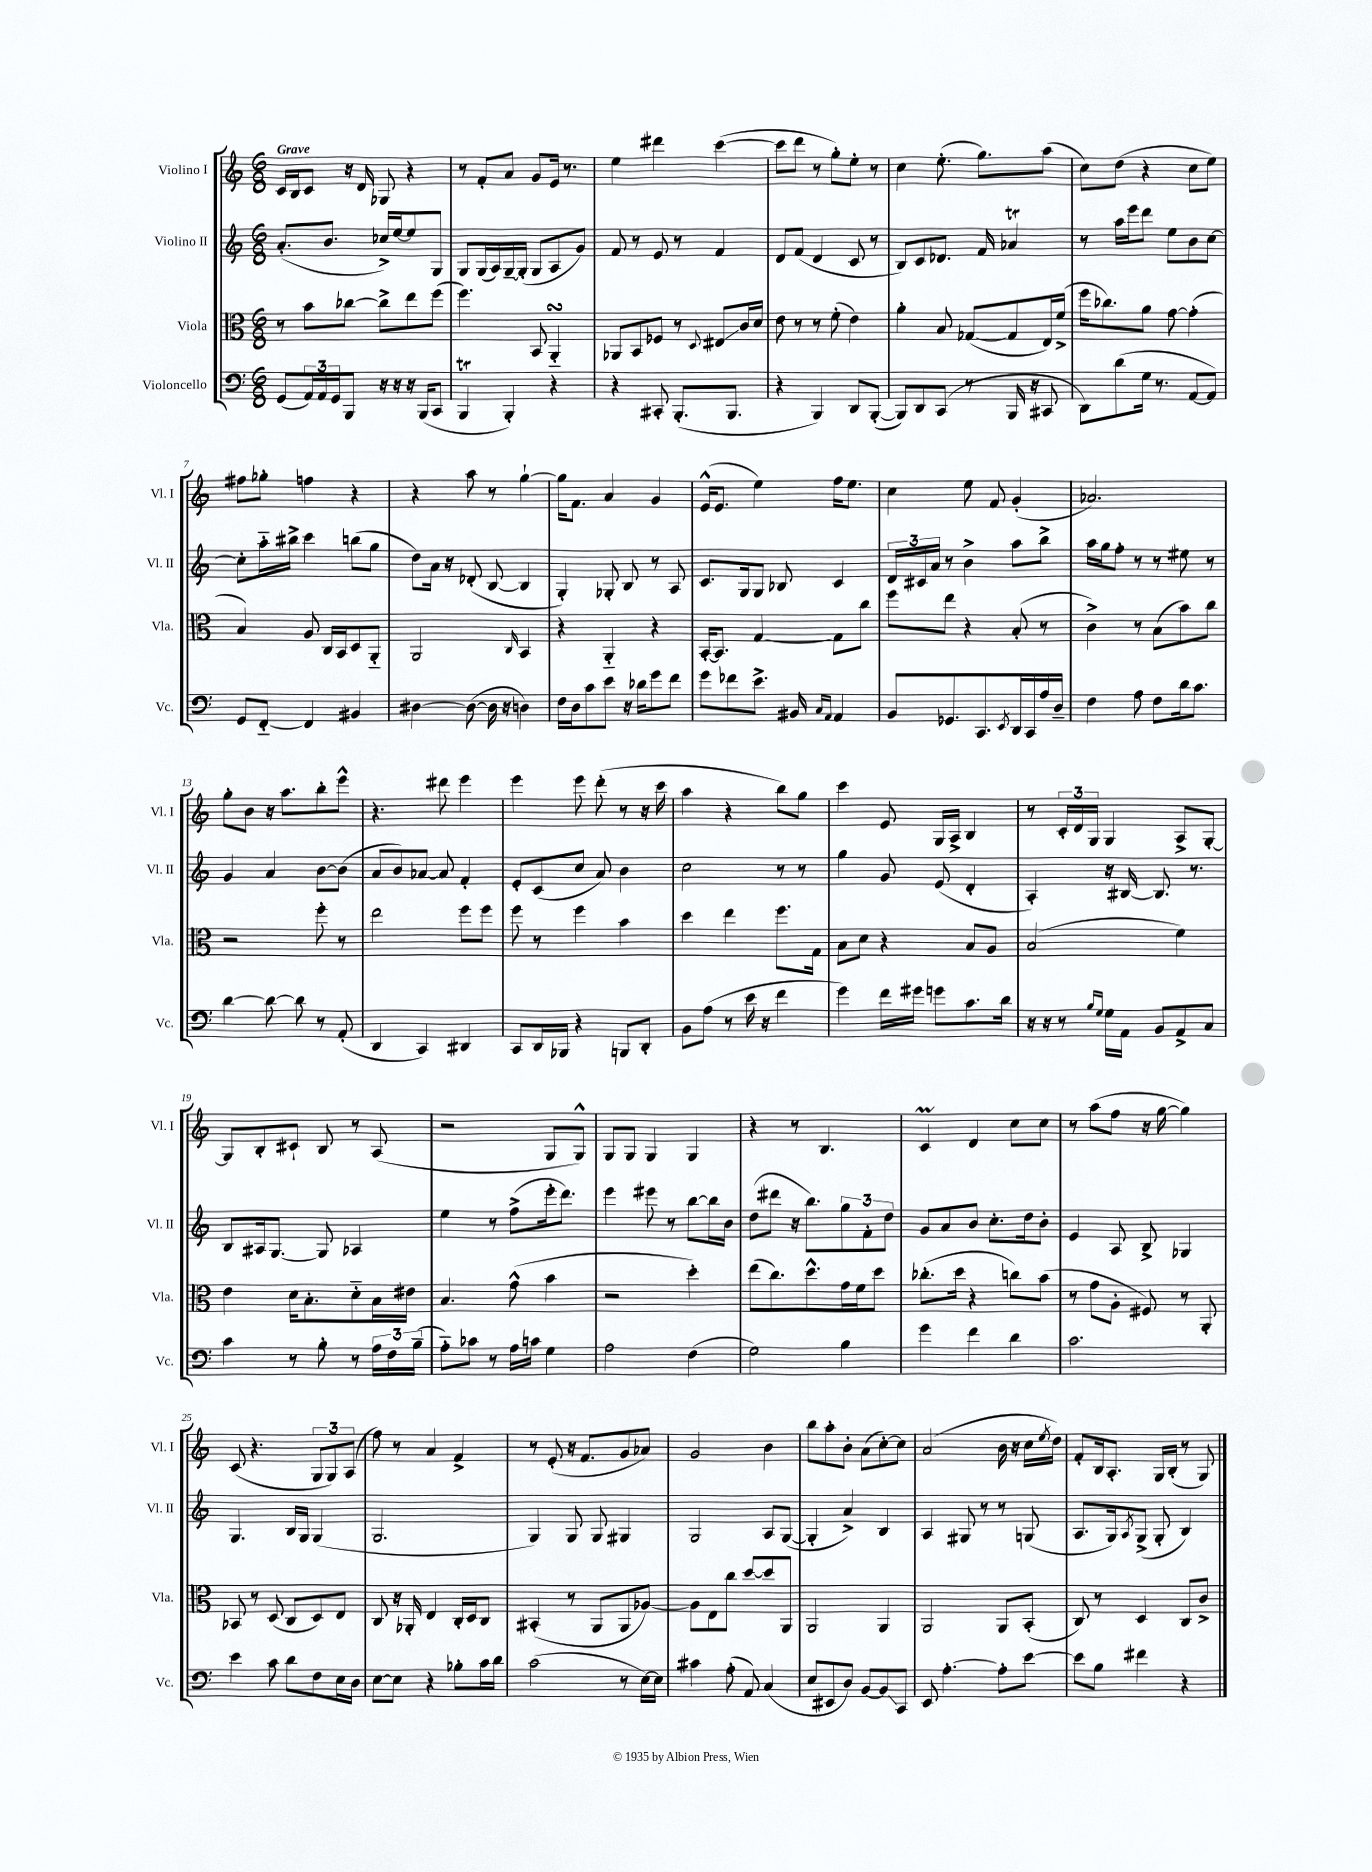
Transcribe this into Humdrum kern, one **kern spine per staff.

**kern	**kern	**kern	**kern
*staff4	*staff3	*staff2	*staff1
*clefF4	*clefC3	*clefG2	*clefG2
*k[]	*k[]	*k[]	*k[]
*M6/8	*M6/8	*M6/8	*M6/8
(8GG	8r	(8.a'	16c
.	.	.	16B
24AA)	8b	.	8c
24AA	.	.	.
.	.	8.b	.
24GG	.	.	.
8BBB	[8cc-	.	16r
.	.	.	16d
16r	8cc-^]	16cc-^)	8G-
16r	.	[16ee	.
16r	8ee	8ee]	4r
(16BBB	.	.	.
8CC	(8ff	8G	.
=	=	=	=
4BBB	4.ff)	8G	8r
.	.	(16G	8f'
.	.	16A)	.
4BBB')	.	[16G~	8a
.	.	(16G']	.
.	8BB	8G	8g
4r	4AA'~	8A	16e
.	.	.	8.r
.	.	8g)	.
=	=	=	=
4r	8AA-	8f	4ee
.	8BB	8r	.
8CC#'	8F-	8e	4ddd#
(8.BBB'	8r	8r	.
.	8qqD	.	.
.	8E#	4f	([4ccc
8.BBB	.	.	.
.	16c	.	.
.	16d	.	.
=	=	=	=
4r	8e	8d	8ccc]
.	8r	(8f	8ddd
4BBB)	8r	4d	8r
.	(8f'	.	8gg')
8DD	4e)	8c	8ee'
([8BBB'	.	8r	8r
=	=	=	=
8BBB])	4a'	8B)	4cc
8DD	.	8c	.
(8CC	8B	8.d-	(8.ee'
8r	([8G-	.	.
.	.	16f	8.gg)
16BBB	8G-]	4a-	.
16r	.	.	.
8CC#	16E)	.	(8aa
.	(16f^	.	.
=	=	=	=
8DD)	16ff	8r	8cc)
.	8.cc-)	.	.
(8d	.	16aa	(8dd
.	.	16eee	.
16G	8a	8ddd	4r
8.r	.	.	.
.	[8g	8ee	.
[8AA	(4g']	8b	8cc
8AA])	.	[8cc	8ee)
=	=	=	=
8GG	4B)	8cc']	8ff#
[8FF'~	.	16aa'~	8gg-'
.	.	16bb#^	.
4FF]	8A	4ccc	4ff
.	16C	.	.
.	16BB	.	.
4BB#	8D	(8bb	4r
.	8AA'~	8gg	.
=	=	=	=
[4D#	2AA	8dd)	4r
.	.	16a	.
.	.	16r	.
(8D#_	.	(8d-'	8aa
16D#]	.	[8B	8r
16r	.	.	.
.	16qqC	.	.
4D)	4BB	4B]	[4gg`
=	=	=	=
16F	4r	4G')	16gg]
16D	.	.	8.f
8c	.	.	.
8e	4AA'~	8G-'	4a
16r	.	8B	.
16d-	.	.	.
8g	4r	8r	4g
8f	.	8A	.
=	=	=	=
8g	[16BB'	8.c	(16e^^
.	8.BB]	.	8.e
8f-	.	.	.
.	.	16G	.
8.e^	[4G	8G	4ee)
.	.	8B-	.
16BB#	.	.	.
16qqC	.	.	.
16qqAA	.	.	.
4AA	8G]	4c	16ff
.	.	.	8.ee
.	8cc	.	.
=	=	=	=
8BB	8ff	24d	4cc
.	.	24c#	.
.	.	24a	.
8.GG-	8ee	8r	.
.	4r	4b^	8ee
8.CC	.	.	.
.	.	.	8f
8qEE	.	.	.
16DD	(8B'	8aa	(4g'
16CC	.	.	.
16A	8r	8bb^	.
16D~	.	.	.
=	=	=	=
4F	4c^)	16aa	2.a-)
.	.	16gg	.
.	.	8ff'	.
8A	8r	8r	.
8F	(8B	8r	.
16d	8b)	8ee#	.
8.c	.	.	.
.	8cc	8r	.
=	=	=	=
[4d	2r	4g	8gg'
.	.	.	8b
8d_	.	4a	16r
.	.	.	8.aa
8d]	.	.	.
8r	8ff'	[8b	8bb'
(8AA'	8r	(8b]	8eee^^
=	=	=	=
4DD	2ee	8a	4.r
.	.	8b)	.
4CC)	.	[8a-	.
.	.	8a-]	8ddd#
4DD#	8ff	4f'	4eee
.	8ff	.	.
=	=	=	=
8CC	8ff	8e'	4eee
16DD	8r	(8c	.
16BBB-	.	.	.
4r	4ff	8cc	8eee
.	.	8a)	(8ddd'
8BBB	4b	4b	8r
8DD'	.	.	16r
.	.	.	16ccc
=	=	=	=
8BB	4dd	2cc	4aa
(8A	.	.	.
8r	4ee	.	4r
16e	.	.	.
16r	.	.	.
4f	8.ff	8r	8bb)
.	.	8r	8gg
.	16G	.	.
=	=	=	=
4g)	8B	4gg	4ccc
.	8d	.	.
16f	4r	8g	8e
16g#	.	.	.
8g	.	(8e	16G
.	.	.	16A^
8.c	8B	4d'	4B
.	8A	.	.
16d	.	.	.
=	=	=	=
16r	(2B	4A')	8r
16r	.	.	.
8r	.	.	24c'
.	.	.	24d
.	.	.	24G
16qqB	.	.	.
16qqG	.	.	.
16G	.	16r	4G
16AA	.	[16B#	.
8BB	.	8.B#]	.
8AA^	4f)	.	8A^
.	.	8.r	.
8C	.	.	[8G'
=	=	=	=
4c	4e	8B	8G]
.	.	16A#	8B'
.	.	[8.G	.
8r	16d	.	8c#`
.	8.B'	.	.
8B'	.	8G]	8B
8r	8d'~	4A-	8r
24A	16B	.	(8A
24F	.	.	.
.	16e#	.	.
(24B~	.	.	.
=	=	=	=
8A'~)	4.B	4ee	2r
8c-	.	.	.
8r	.	8r	.
16A	(8g^^	(8ff^	.
16c	.	.	.
4G	4b	16eee'	8G
.	.	8.ddd)	.
.	.	.	8G^^)
=	=	=	=
2A	2r	4eee	8G
.	.	.	8G
.	.	8eee#	4G
.	.	8r	.
(4F	4dd')	[8bb	4G
.	.	16bb]	.
.	.	16b	.
=	=	=	=
2G)	(8ee	(8dd	4r
.	8.cc)	8ddd#	.
.	.	16r	8r
.	8.dd^^	8.bb)	.
.	.	.	4.B
4B	16g	12gg	.
.	16f	.	.
.	.	12f'	.
.	8dd	.	.
.	.	12dd	.
=	=	=	=
4g	(8.cc-'	8g	4c
.	.	8a	.
.	16dd	.	.
4f	4r	8b	4d
.	.	8.cc'	.
4d	8cc)	.	8cc
.	.	16dd	.
.	(8b	8b'	8cc
=	=	=	=
2.c	8r	4e	8r
.	8g	.	(8aa
.	8A'	8A	8ff
.	8F#)	8B^	16r
.	.	.	[16gg
.	8r	4G-	4gg])
.	8AA'	.	.
=	=	=	=
4e	8BB-	4.G	(8c
.	8r	.	4.r
8c	(8D	.	.
8d	8C	16B	.
.	.	16G	.
8F	8D)	(4G	12G
.	.	.	12G)
16E	8E	.	.
.	.	.	(12A
16D	.	.	.
=	=	=	=
[8E	8C	2.G	8ff)
8E]	16r	.	8r
.	16AA-'	.	.
4r	4E	.	4a
8B-'	16C'	.	4f^
.	16D	.	.
16c	8C	.	.
16d	.	.	.
=	=	=	=
(2c	(4BB#'	4G)	8r
.	.	.	(8e'
.	8r	8G	16r
.	.	.	8.f
.	8AA	8G	.
8r	8AA	4G#	8g
[16E)	[8A-)	.	8a-)
16E]	.	.	.
=	=	=	=
4c#	8A-]	2G	2g
.	8E	.	.
(8A'	8cc	.	.
8AA)	[8dd	.	.
(4C	8dd]	8A	4b
.	8AA	([8G	.
=	=	=	=
8E	2AA	4G']	8bb
8EE#	.	.	8aa'
8D)	.	4a^)	8b'
[8BB	.	.	(8a
8BB]	4AA	4B	[8cc')
8CC	.	.	8cc]
=	=	=	=
8EE	2AA	4A	(2a
[4.A'	.	.	.
.	.	8G#	.
.	.	8r	.
8A']	8AA	8r	16b
.	.	.	16r
[8e	(8BB'	(8G	16cc
.	.	.	8qee
.	.	.	16dd)
=	=	=	=
8e]	8C)	8.A	8f'
8B	8r	.	16B
.	.	16G)	8.A'
.	.	8qA	.
4f#	4D	(8G^	.
.	.	8G'	16G
.	.	.	(16B'
4r	8C	4B)	8r
.	8c^	.	8G)
==	==	==	==
*-	*-	*-	*-
